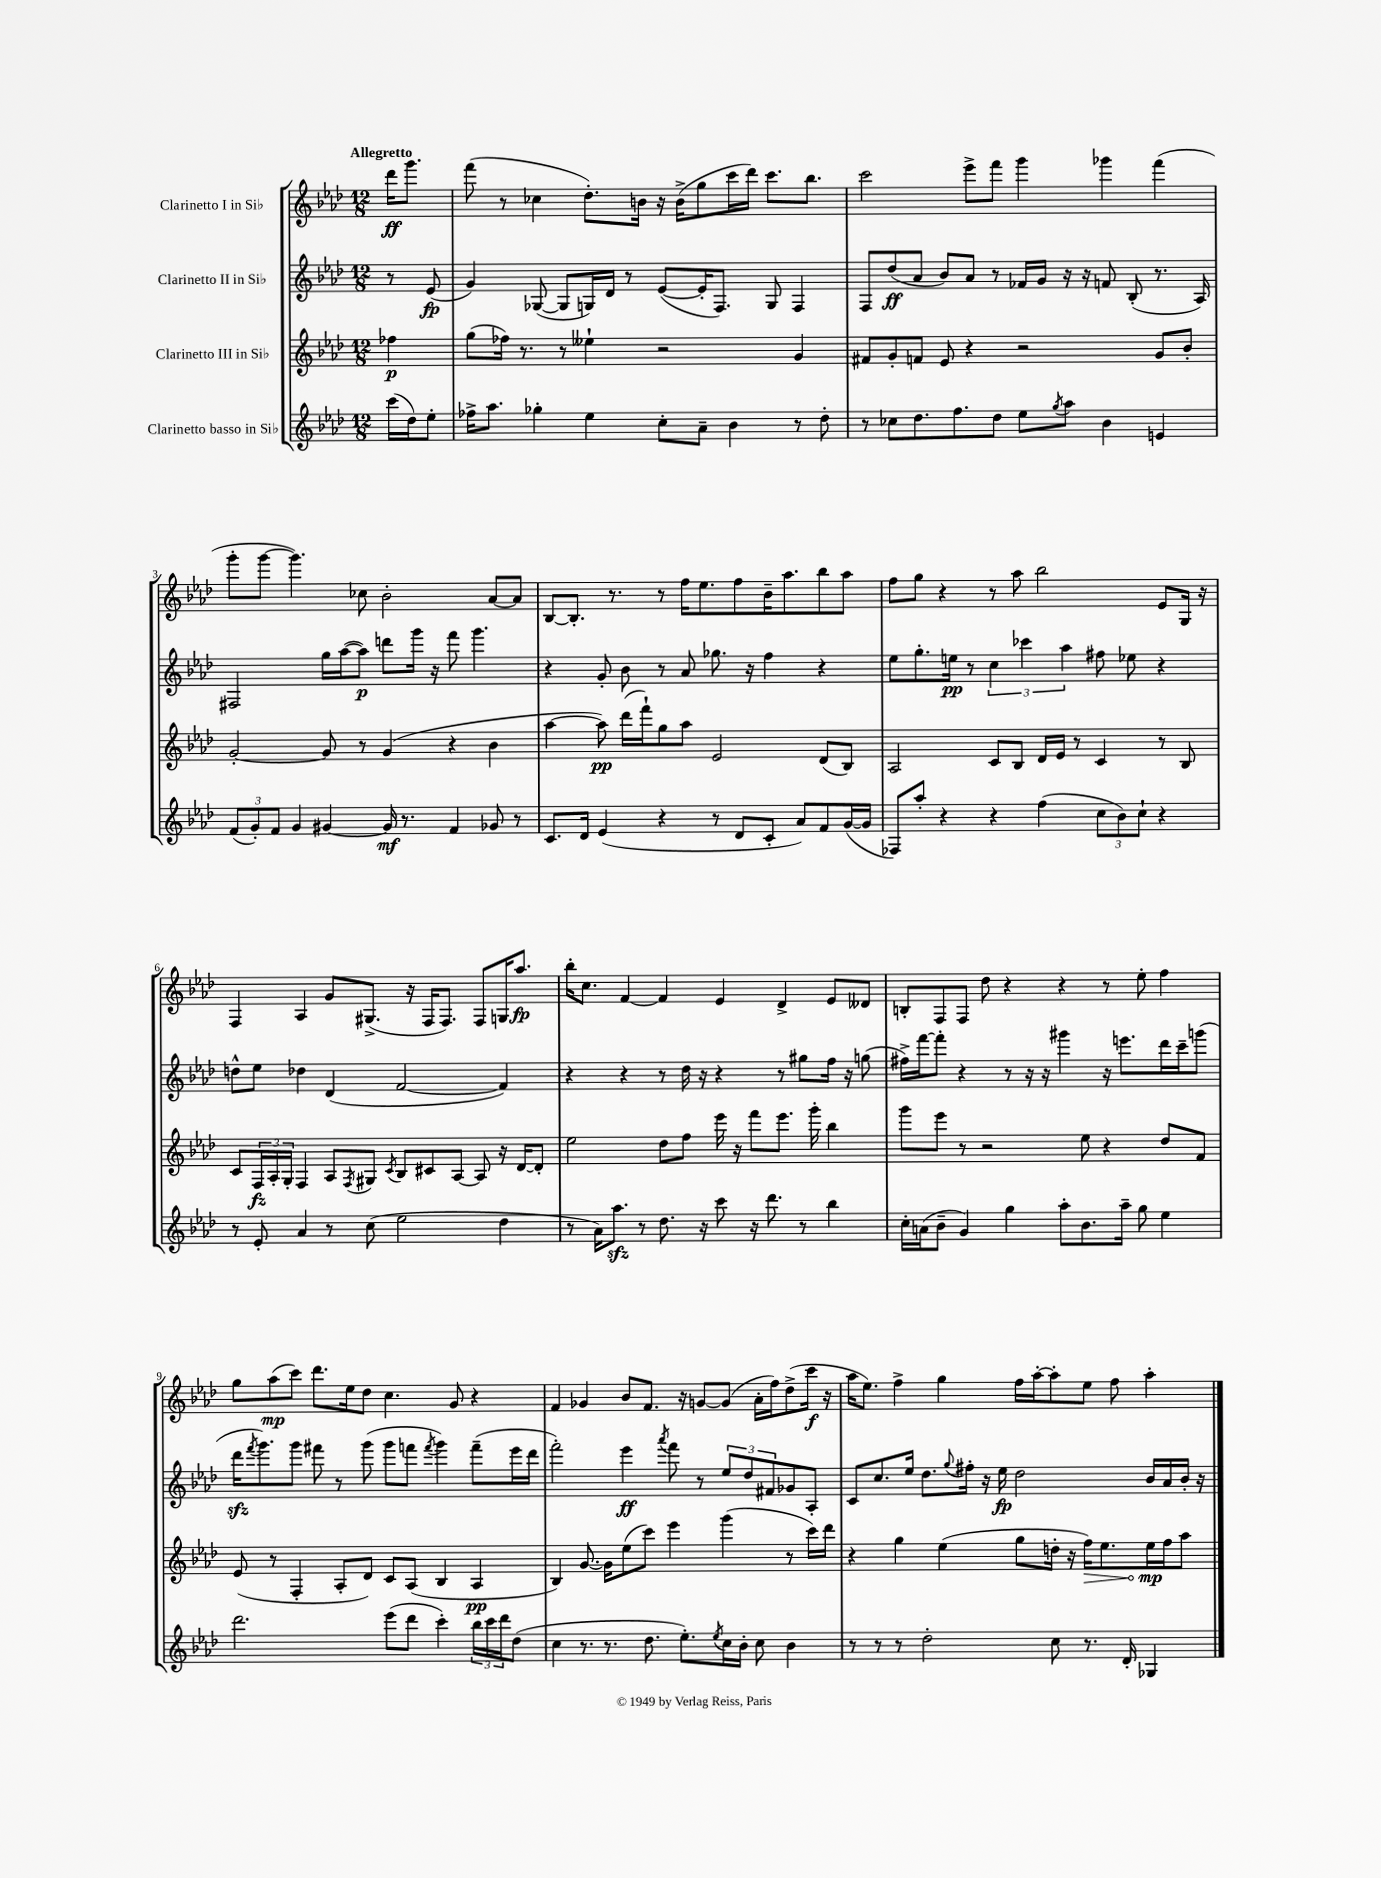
<<
\new StaffGroup <<
\new Staff = "s0" \with { instrumentName = "Clarinetto I in Sib" } {
    \clef treble \key aes \major \numericTimeSignature \time 12/8 \partial 4 \tempo "Allegretto"
    des'''16\ff g'''8. |
    f'''8( r8 ces''4 des''8.-.) b'16 r16 b'16->( g''8 c'''16 des'''16) c'''8. bes''8. |
    c'''2 ees'''8-> f'''8 g'''4 ges'''4 f'''4( |
    g'''8-. g'''8~ g'''4.) ces''8 bes'2-. aes'8~ aes'8 |
    bes8~ bes8.-. r8. r8 f''16 ees''8. f''8 bes'16-- aes''8. bes''8 aes''8 |
    f''8 g''8 r4 r8 aes''8 bes''2 ees'8 g16 r16 |
    f4 aes4 g'8 gis8.->( r16 f16 f8.) f8 g16 aes''8.\fp |
    bes''16-. c''8. f'4~ f'4 ees'4 des'4-> ees'8 deses'8 |
    b8-. f8 f8 des''8 r4 r4 r8 ees''8-. f''4 |
    g''8 aes''8\mp( c'''8) des'''8. ees''16 des''8 c''4. g'8 r4 |
    f'4 ges'4 bes'8 f'8. r16 g'8~ g'8( aes'16-. f''16) des''8->( c'''16\f r16 |
    aes''16 ees''8.) f''4-> g''4 f''16 aes''16~-. aes''8-. ees''8 f''8 aes''4-. \bar "|." |
}
\new Staff = "s1" \with { instrumentName = "Clarinetto II in Sib" } {
    \clef treble \key aes \major \numericTimeSignature \time 12/8 \partial 4
    r8 ees'8\fp( |
    g'4) ges8~( ges8 g16) des'16 r8 ees'8~( ees'16-. f8.) g8 f4 |
    f8 des''8\ff( aes'8 bes'8) aes'8 r8 fes'16 g'16 r16 r16 f'8 bes8-.( r8. aes16) |
    fis2 g''16 aes''16~( aes''8\p) d'''8 g'''16 r16 f'''8 g'''4. |
    r4 g'8-. bes'8 r8 aes'8 ges''8. r16 f''4 r4 |
    ees''8 g''8.-. e''16\pp r8 \tuplet 3/2 { c''4 ces'''4 aes''4 } fis''8 ees''8 r4 |
    d''8-^ ees''8 des''4 des'4( f'2~ f'4) |
    r4 r4 r8 des''16 r16 r4 r8 gis''8 f''16 r16 g''8( |
    fis''16->) f'''16~ f'''8-. r4 r8 r16 r16 gis'''4 r16 e'''8. des'''16 c'''16-- g'''8( |
    des'''16\sfz \acciaccatura { f'''8 } g'''8.) g'''8 fis'''8 r8 g'''8( g'''8 f'''8 \acciaccatura { f'''8 } g'''4) f'''8--( ees'''16 des'''16 |
    f'''2-.) ees'''4\ff \acciaccatura { aes'''8 } f'''8 r8 \tuplet 3/2 { ees''8 des''8 fis'8 } ges'8 aes8-. |
    c'8 c''8. ees''16 des''8. \appoggiatura { g''8 } fis''16-. r16 ees''16\fp des''2 bes'16 aes'16 bes'16-. r16 \bar "|." |
}
\new Staff = "s2" \with { instrumentName = "Clarinetto III in Sib" } {
    \clef treble \key aes \major \numericTimeSignature \time 12/8 \partial 4
    fes''4\p |
    g''8( fes''16) r8. r8 eeses''4-! r2 g'4 |
    fis'8 g'8-. f'8 ees'8 r4 r2 g'8 bes'8-. |
    g'2~-. g'8 r8 g'4( r4 bes'4 |
    aes''4~ aes''8\pp) des'''16( f'''16-!) g''8 aes''8 ees'2 des'8( bes8) |
    aes2 c'8 bes8 des'16 ees'16 r8 c'4 r8 bes8 |
    c'8 \tuplet 3/2 { f16\fz aes16-. g16-. } f4 aes8 \acciaccatura { f8 } gis8 \acciaccatura { c'8 } bes8 cis'8 aes8~ aes8 r16 des'16~ des'8-. |
    ees''2 des''8 f''8 ees'''16 r16 f'''8 ees'''8. g'''16-. bes''4 |
    g'''8 ees'''8 r8 r2 ees''8 r4 des''8 f'8 |
    ees'8( r8 f4-. aes8-. des'8) c'8 aes8( bes4 aes4\pp |
    bes4) g'8.~ g'16 ees''8( c'''8) ees'''4 g'''4( r8 c'''16) des'''16 |
    r4 g''4 ees''4( g''8 d''16-. r16 \once \override Hairpin.circled-tip = ##t f''16\>) ees''8. ees''16\mp\! f''16 aes''8 \bar "|." |
}
\new Staff = "s3" \with { instrumentName = "Clarinetto basso in Sib" } {
    \clef treble \key aes \major \numericTimeSignature \time 12/8 \partial 4
    c'''16( des''16) ees''8-. |
    fes''16-> aes''8. ges''4-. ees''4 c''8-. aes'8-- bes'4 r8 des''8-. |
    r8 ces''8 des''8. f''8. des''8 ees''8 \acciaccatura { g''8 } aes''8 bes'4 e'4 |
    \tuplet 3/2 { f'8( g'8-.) f'8 } g'4 gis'4~ gis'16\mf r8. f'4 ges'8 r8 |
    c'8. des'16 ees'4( r4 r8 des'8 c'8-. aes'8) f'8 g'16~( g'16 |
    fes8) aes''8-. r4 r4 f''4( \tuplet 3/2 { c''8 bes'8) c''8-! } r4 |
    r8 ees'8-. aes'4 r8 c''8( ees''2 des''4 |
    r8 aes'16) aes''8.\sfz r8 des''8. r16 c'''8 r16 des'''8. r8 bes''4 |
    c''16-. a'16( bes'8-- g'4) g''4 aes''8-. bes'8. aes''16-- g''8 ees''4 |
    des'''2. ees'''8( des'''8 c'''4-.) \tuplet 3/2 { bes''16 c'''16 des'''16 } des''8( |
    c''4 r8. r8. des''8. ees''8.-.) \acciaccatura { ees''8 } c''16 bes'16-. c''8 bes'4 |
    r8 r8 r8 des''2-. c''8 r8. des'16-. ges4 \bar "|." |
}
>>
>>
